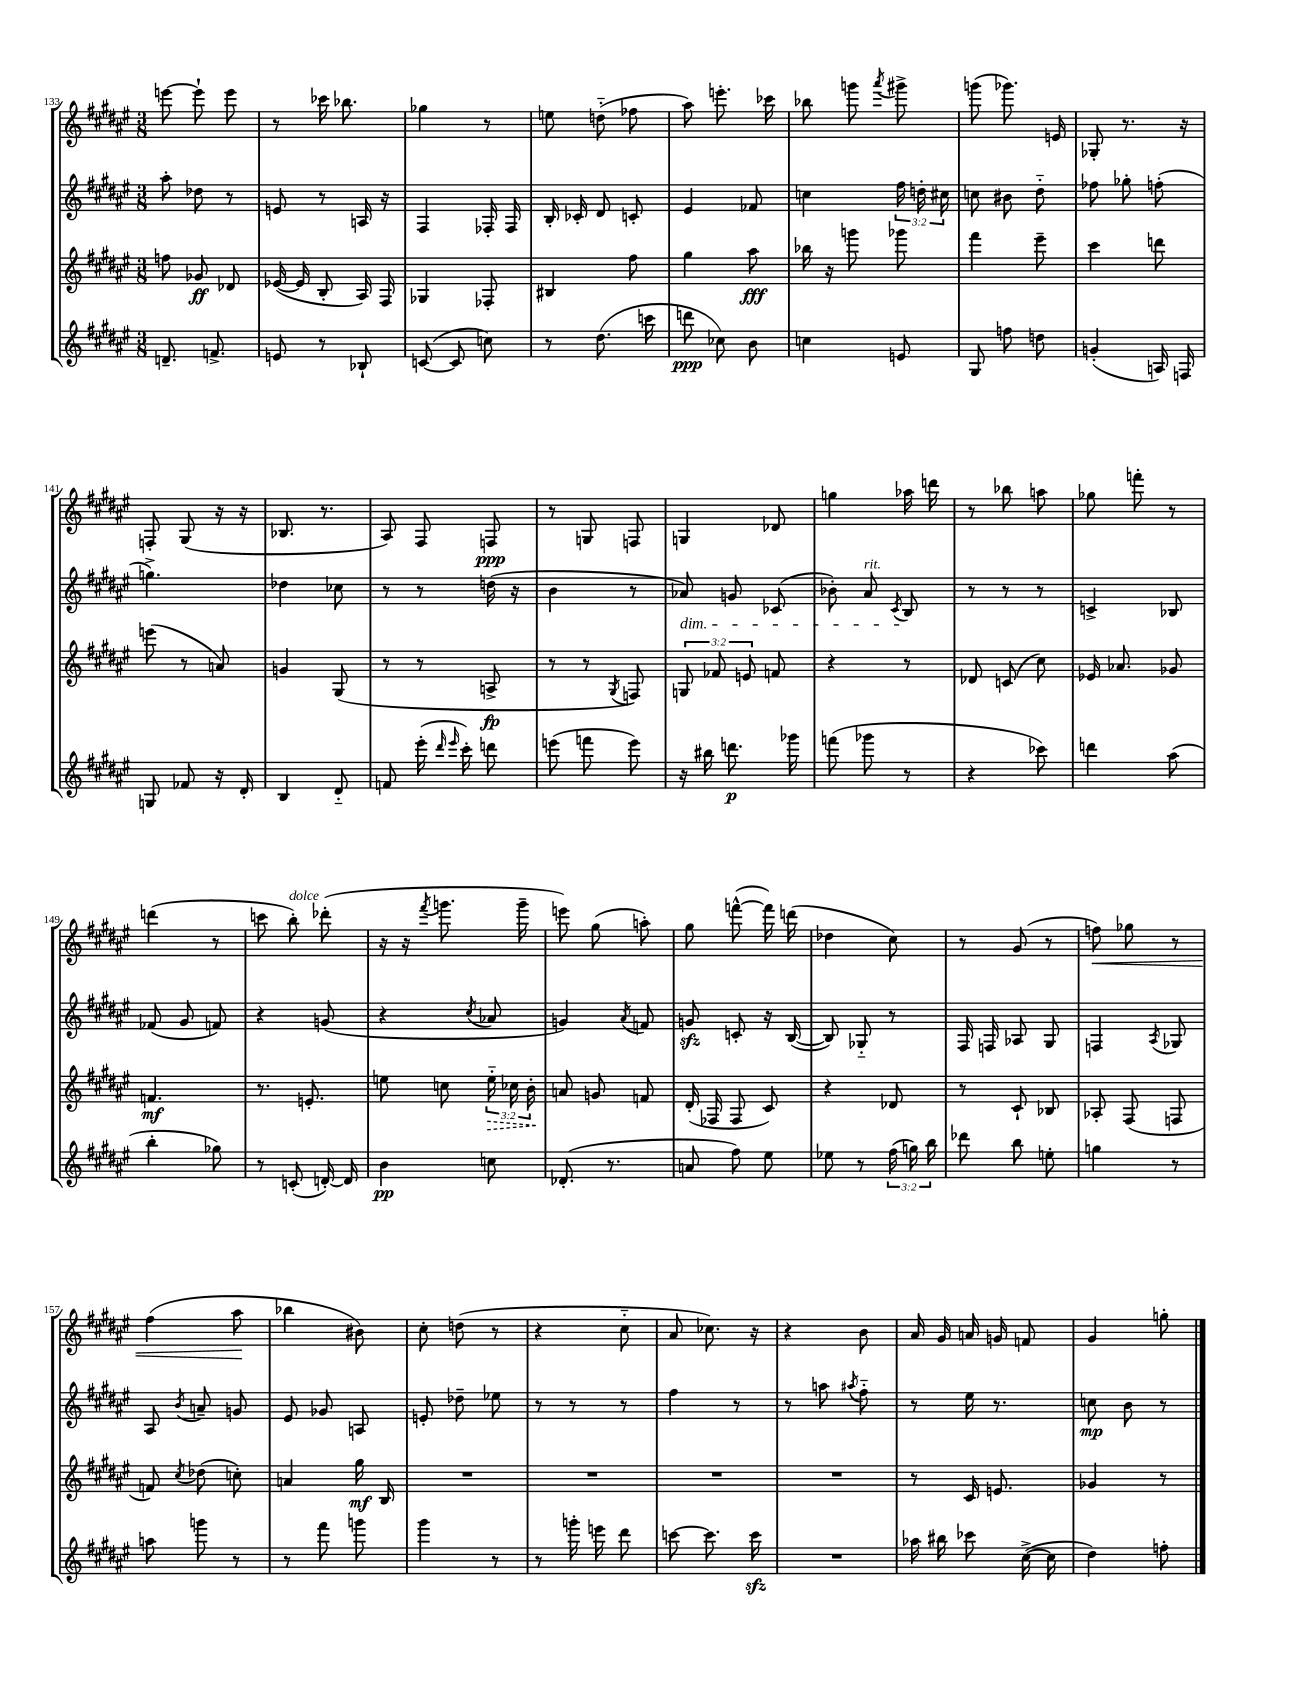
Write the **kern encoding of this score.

**kern	**dynam	**kern	**dynam	**kern	**dynam	**kern	**dynam
*part4	*part4	*part3	*part3	*part2	*part2	*part1	*part1
*staff4	*staff4	*staff3	*staff3	*staff2	*staff2	*staff1	*staff1
*clefG2	*	*clefG2	*	*clefG2	*	*clefG2	*
*k[f#c#g#d#a#e#]	*	*k[f#c#g#d#a#e#]	*	*k[f#c#g#d#a#e#]	*	*k[f#c#g#d#a#e#]	*
*M3/8	*	*M3/8	*	*M3/8	*	*M3/8	*
=133	=133	=133	=133	=133	=133	=133	=133
8.dn~/	.	8ffn\	.	8aa#'\	.	[8eeen\	.
.	.	8g-X/	ff	8dd-X\	.	8eee`\]	.
8.fn^/	.	.	.	.	.	.	.
.	.	8d-X/	.	8r	.	8eee\	.
=134	=134	=134	=134	=134	=134	=134	=134
8en/	.	([16e-X/	.	8en/	.	8r	.
.	.	16e-/]	.	.	.	.	.
8r	.	8B'/	.	8r	.	16ccc-X\	.
.	.	.	.	.	.	8.bb-X\	.
8B-X`/	.	16A#/)	.	16An/	.	.	.
.	.	16F#/	.	16r	.	.	.
=135	=135	=135	=135	=135	=135	=135	=135
([8cn/	.	4G-X/	.	4F#/	.	4gg-X\	.
8c/]	.	.	.	.	.	.	.
8ccn\)	.	8F-X'/	.	16F-X'/	.	8r	.
.	.	.	.	16F-/	.	.	.
=136	=136	=136	=136	=136	=136	=136	=136
8r	.	4B#X/	.	16B'/	.	8een\	.
.	.	.	.	16c-X'/	.	.	.
(8.dd#\	.	.	.	8d#/	.	(8ddn\	.
.	.	8ff#\	.	8cn'/	.	8ff-X\	.
16cccn\	.	.	.	.	.	.	.
=137	=137	=137	=137	=137	=137	=137	=137
8dddn\	ppp	4gg#\	.	4e#/	.	8aa#\)	.
8cc-X\)	.	.	.	.	.	8.eeen'\	.
8b\	.	8aa#\	fff	8f-X/	.	.	.
.	.	.	.	.	.	16ccc-X\	.
=138	=138	=138	=138	=138	=138	=138	=138
4ccn\	.	16bb-X\	.	4ccn\	.	8bb-X\	.
.	.	16r	.	.	.	.	.
.	.	8gggn\	.	.	.	8gggn\	.
.	.	.	.	.	.	8qaaa#/	.
8en/	.	8ggg-X\	.	24ff#\	.	8ggg#X^\	.
.	.	.	.	24ddn'\	.	.	.
.	.	.	.	24cc#X\	.	.	.
=139	=139	=139	=139	=139	=139	=139	=139
8G#/	.	4fff#\	.	8ccn\	.	(8gggn\	.
8ffn\	.	.	.	8b#X\	.	8.ggg-X\)	.
8ddn\	.	8eee#~\	.	8dd#\	.	.	.
.	.	.	.	.	.	16en/	.
=140	=140	=140	=140	=140	=140	=140	=140
(4gn'/	.	4ccc#\	.	8ff-X\	.	8G-X'/	.
.	.	.	.	8gg-X'\	.	8.r	.
16An/)	.	8dddn\	.	(8ffn'\	.	.	.
16Fn/	.	.	.	.	.	16r	.
!!LO:LB:g=z
=141	=141	=141	=141	=141	=141	=141	=141
8Gn/	.	(8eeen\	.	4.ggn^\)	.	8Fn'/	.
8f-X/	.	8r	.	.	.	(8G#/	.
16r	.	8an/)	.	.	.	16r	.
16d#'/	.	.	.	.	.	16r	.
=142	=142	=142	=142	=142	=142	=142	=142
4B/	.	4gn/	.	4dd-X\	.	8.B-X/	.
.	.	.	.	.	.	8.r	.
8d#/	.	(8G#/	.	8cc-X\	.	.	.
=143	=143	=143	=143	=143	=143	=143	=143
8fn/	.	8r	.	8r	.	8A#/)	.
(16eee#'\	.	8r	.	8r	.	8F#/	.
16qqddd#/	.	.	.	.	.	.	.
16qqeee#/	.	.	.	.	.	.	.
16ccc#'\)	.	.	.	.	.	.	.
8dddn\	.	8An^/	fp	(16ddn\	.	8Fn/	ppp
.	.	.	.	16r	.	.	.
=144	=144	=144	=144	=144	=144	=144	=144
(8eeen\	.	8r	.	4b\	.	8r	.
8fffn\	.	8r	.	.	.	8Gn/	.
.	.	8qG#/	.	.	.	.	.
8eee\)	.	8Fn/)	.	8r	.	8Fn/	.
=145	=145	=145	=145	=145	=145	=145	=145
!	!	!	!	!LO:TX:b:i:t=dim.	!	!	!
16r	.	12Gn/	.	8a-X/)	.	4Gn/	.
16bb#X\	.	.	.	.	.	.	.
.	.	12f-X/	.	.	.	.	.
8.dddn\	p	.	.	8gn/	.	.	.
.	.	12en/	.	.	.	.	.
.	.	8fn/	.	(8c-X/	.	8d-X/	.
16ggg-X\	.	.	.	.	.	.	.
=146	=146	=146	=146	=146	=146	=146	=146
(8fffn\	.	4r	.	8b-X'\)	.	4ggn\	.
!	!	!	!	!LO:TX:a:i:t=rit.	!	!	!
8ggg-X\	.	.	.	8a#/	.	.	.
.	.	.	.	8qc#/	.	.	.
8r	.	8r	.	8B/	.	16aa-X\	.
.	.	.	.	.	.	16dddn\	.
=147	=147	=147	=147	=147	=147	=147	=147
4r	.	8d-X/	.	8r	.	8r	.
.	.	(8cn/	.	8r	.	8bb-X\	.
8ccc-X\)	.	8cc#\)	.	8r	.	8aan\	.
=148	=148	=148	=148	=148	=148	=148	=148
4dddn\	.	16e-X/	.	4cn^/	.	8gg-X\	.
.	.	8.a-X/	.	.	.	.	.
.	.	.	.	.	.	8fffn'\	.
(8aa#\	.	8g-X/	.	8B-X/	.	8r	.
!!LO:LB:g=z
=149	=149	=149	=149	=149	=149	=149	=149
4bb'\	.	4.fn/	mf	(8f-X/	.	(4dddn\	.
.	.	.	.	8g#/	.	.	.
8gg-X\)	.	.	.	8fn/)	.	8r	.
=150	=150	=150	=150	=150	=150	=150	=150
8r	.	8.r	.	4r	.	8cccn\	.
!	!	!	!	!	!	!LO:TX:a:i:t=dolce	!
(8cn'/	.	.	.	.	.	8bb'\)	.
.	.	8.en'/	.	.	.	.	.
[16dn'/)	.	.	.	(8gn/	.	(8ddd-X'\	.
16d/]	.	.	.	.	.	.	.
=151	=151	=151	=151	=151	=151	=151	=151
4b\	pp	8een\	.	4r	.	16r	.
.	.	.	.	.	.	16r	.
.	.	.	.	.	.	8qfff#/	.
.	.	8ccn\	.	.	.	8.gggn\	.
.	.	.	.	8qcc#/	.	.	.
!	!	!	!LO:HP:b	!	!	!	!
8ccn\	.	24ee\	>	8a-X/	.	.	.
.	.	24cc-X\	.	.	.	.	.
.	.	.	.	.	.	16ggg~\	.
.	.	24b'\	.	.	.	.	.
.	.	.	]	.	.	.	.
=152	=152	=152	=152	=152	=152	=152	=152
(8.d-X'/	.	8an/	.	4gn/)	.	8eeen\)	.
.	.	8gn/	.	.	.	(8gg#\	.
8.r	.	.	.	.	.	.	.
.	.	.	.	8qa#/	.	.	.
.	.	8fn/	.	8fn/	.	8aan'\)	.
=153	=153	=153	=153	=153	=153	=153	=153
8an/	.	(16d#'/	.	8gnzz/	.	8gg#\	.
.	.	16F-X/	.	.	.	.	.
8ff#\)	.	8F-/	.	8cn'/	.	([8fffn^^\	.
8ee#\	.	8c#/)	.	16r	.	16fff\])	.
.	.	.	.	([16B/	.	(16dddn\	.
=154	=154	=154	=154	=154	=154	=154	=154
8ee-X\	.	4r	.	8B/])	.	4dd-X\	.
8r	.	.	.	8G-X/	.	.	.
(24ff#\	.	8d-X/	.	8r	.	8cc#\)	.
24ggn\)	.	.	.	.	.	.	.
24bb\	.	.	.	.	.	.	.
=155	=155	=155	=155	=155	=155	=155	=155
8ddd-X\	.	8r	.	16F#/	.	8r	.
.	.	.	.	16Fn/	.	.	.
8bb\	.	8c#`/	.	8A-X/	.	(8g#/	.
8een'\	.	8B-X/	.	8G#/	.	8r	.
=156	=156	=156	=156	=156	=156	=156	=156
!	!	!	!	!	!	!	!LO:HP:b
4ggn\	.	8A-X'/	.	4Fn/	.	8ffn\)	<
.	.	(8F#/	.	.	.	8gg-X\	.
.	.	.	.	8qA#/	.	.	.
8r	.	8Fn/	.	8G-X/	.	8r	.
!!LO:LB:g=z
=157	=157	=157	=157	=157	=157	=157	=157
8aan\	.	8fn/)	.	8A#/	.	(4ff#\	.
.	.	8qcc#/	.	8qb/	.	.	.
8gggn\	.	(8dd-X\	.	8an~/	.	.	.
8r	.	8ccn'\)	.	8gn/	.	8aa#\	.
.	.	.	.	.	.	.	[
=158	=158	=158	=158	=158	=158	=158	=158
8r	.	4an/	.	8e#/	.	4bb-X\	.
8fff#\	.	.	.	8g-X/	.	.	.
8gggn\	.	16gg#\	mf	8An/	.	8b#X\)	.
.	.	16B/	.	.	.	.	.
=159	=159	=159	=159	=159	=159	=159	=159
4ggg#\	.	4.r	.	8en'/	.	8cc#'\	.
.	.	.	.	8dd-X~\	.	(8ddn\	.
8r	.	.	.	8ee-X\	.	8r	.
=160	=160	=160	=160	=160	=160	=160	=160
8r	.	4.r	.	8r	.	4r	.
16gggn'\	.	.	.	8r	.	.	.
16eeen\	.	.	.	.	.	.	.
8ddd#\	.	.	.	8r	.	8cc#\	.
=161	=161	=161	=161	=161	=161	=161	=161
[8cccn\	.	4.r	.	4ff#\	.	8a#/	.
8.ccc\]	.	.	.	.	.	8.cc-X\)	.
.	.	.	.	8r	.	.	.
16ccczz\	.	.	.	.	.	16r	.
=162	=162	=162	=162	=162	=162	=162	=162
4.r	.	4.r	.	8r	.	4r	.
.	.	.	.	8aan\	.	.	.
.	.	.	.	8qaa#X/	.	.	.
.	.	.	.	8ff#\	.	8b\	.
=163	=163	=163	=163	=163	=163	=163	=163
16aa-X\	.	8r	.	8r	.	16a#/	.
16bb#X\	.	.	.	.	.	16g#/	.
8ccc-X\	.	16c#/	.	16ee#\	.	16an/	.
.	.	8.en/	.	8.r	.	16gn/	.
([16cc#^\	.	.	.	.	.	8fn/	.
16cc#\]	.	.	.	.	.	.	.
=164	=164	=164	=164	=164	=164	=164	=164
4dd#\)	.	4g-X/	.	8ccn\	mp	4g#/	.
.	.	.	.	8b\	.	.	.
8ffn'\	.	8r	.	8r	.	8ggn'\	.
==	==	==	==	==	==	==	==
*-	*-	*-	*-	*-	*-	*-	*-
